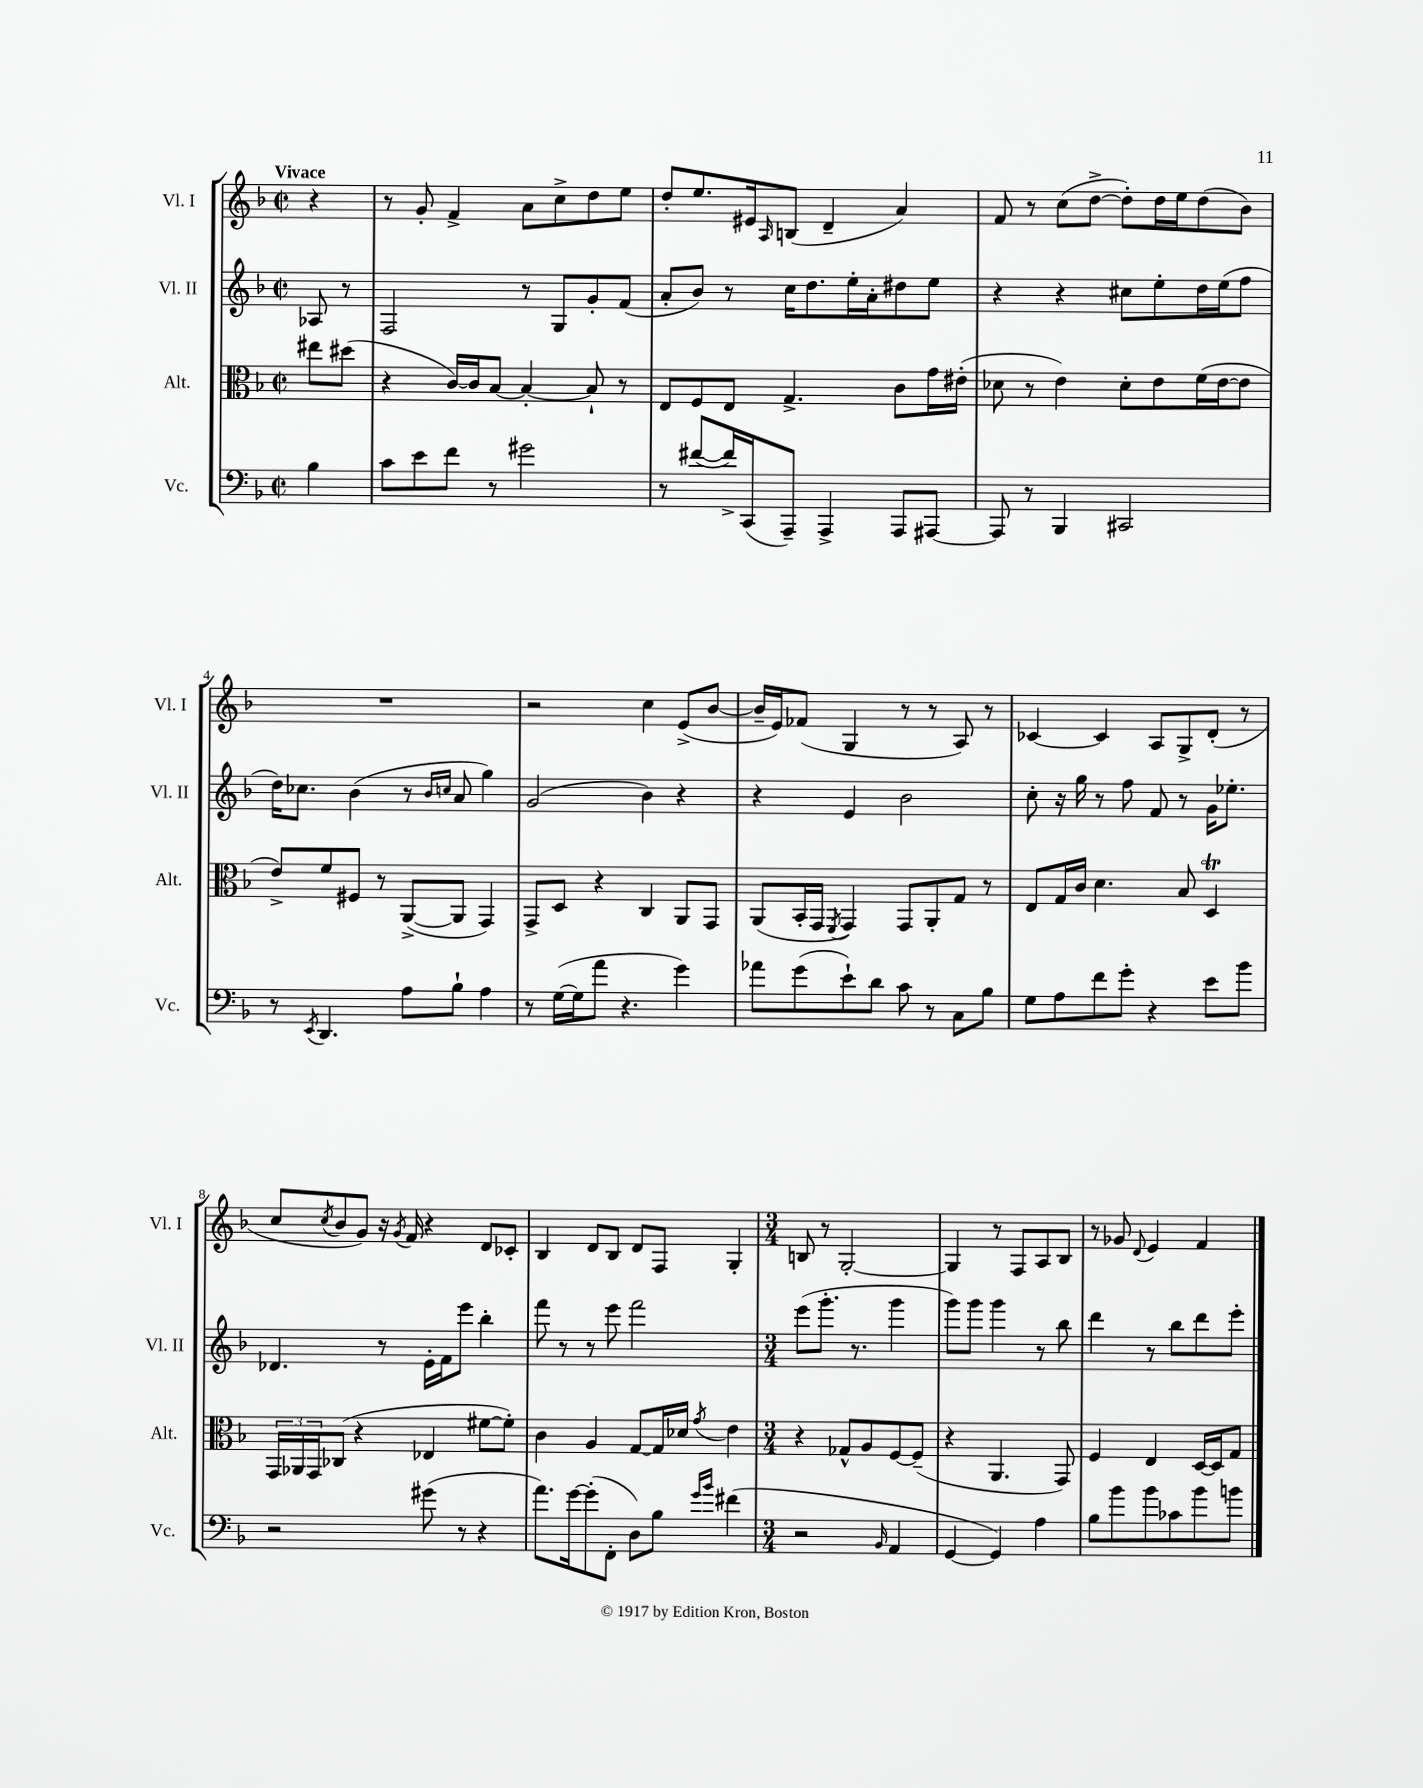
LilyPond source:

<<
\new StaffGroup <<
\new Staff = "s0" \with { instrumentName = "Vl. I" shortInstrumentName = "Vl. I" } {
    \clef treble \key f \major \defaultTimeSignature \time 2/2 \partial 4 \tempo "Vivace"
    r4 |
    r8 g'8-. f'4-> a'8 c''8-> d''8 e''8 |
    d''8-. e''8. eis'16 \grace { a16 } b8( d'4-- a'4) |
    f'8 r8 c''8( d''8~-> d''8-.) d''16 e''16 d''8( bes'8) |
    R1 |
    r2 c''4 e'8->( bes'8~ |
    bes'16-- e'16) fes'8( g4 r8 r8 a8) r8 |
    ces'4~ ces'4 a8 g8-> d'8-.( r8 |
    c''8 \acciaccatura { c''8 } bes'8 g'8) r16 \acciaccatura { g'8 } f'16 r4 d'8 ces'8-. |
    bes4 d'8 bes8 d'8 f8 g4-. |
    \numericTimeSignature \time 3/4 b8 r8 g2~-. |
    g4 r8 f8 a8 bes8 |
    r8 ges'8 \appoggiatura { d'8 } e'4 f'4 \bar "|." |
}
\new Staff = "s1" \with { instrumentName = "Vl. II" shortInstrumentName = "Vl. II" } {
    \clef treble \key f \major \defaultTimeSignature \time 2/2 \partial 4
    aes8 r8 |
    f2 r8 g8 g'8-. f'8( |
    a'8-. bes'8) r8 c''16 d''8. e''16-. a'16-. dis''8 e''8 |
    r4 r4 cis''8 e''8-. d''16 e''16( f''8 |
    d''16) ces''8. bes'4( r8 \grace { bes'16 c''16 } a'8 g''4) |
    g'2( bes'4) r4 |
    r4 e'4 bes'2 |
    c''8-. r16 g''16 r8 f''8 f'8 r8 g'16 ees''8.-. |
    des'4. r8 e'16-. f'16 e'''8 bes''4-. |
    f'''8 r8 r8 e'''8 f'''2 |
    \numericTimeSignature \time 3/4 e'''8( g'''8.-. r8. g'''4 |
    g'''8) g'''8 g'''4 r8 bes''8 |
    d'''4 r8 bes''8 d'''8 e'''8-. \bar "|." |
}
\new Staff = "s2" \with { instrumentName = "Alt." shortInstrumentName = "Alt." } {
    \clef alto \key f \major \defaultTimeSignature \time 2/2 \partial 4
    eis''8 dis''8( |
    r4 c'16~) c'16 bes8~ bes4~-. bes8-! r8 |
    e8 f8 e8 g4.-> c'8 g'16 eis'16-.( |
    des'8 r8 e'4) des'8-. e'8 f'16( e'16~ e'8 |
    e'8->) f'8 fis8 r8 a,8~->( a,8 g,4) |
    g,8-> d8 r4 c4 a,8 g,8 |
    a,8( bes,16-. g,16 \acciaccatura { f,8 } g,4) g,8 a,8-. g8 r8 |
    e8 g16 c'16 d'4. bes8 d4\trill |
    \tuplet 3/2 { g,16 aes,16 g,16 } ces8( r4 ees4 fis'8~ fis'8-.) |
    c'4 a4 g8~ g16 des'16 \acciaccatura { g'8 } e'4 |
    \numericTimeSignature \time 3/4 r4 ges8-^ a8 f8~ f8--( |
    r4 a,4. g,8) |
    f4 e4 d16~ d16 g8 \bar "|." |
}
\new Staff = "s3" \with { instrumentName = "Vc." shortInstrumentName = "Vc." } {
    \clef bass \key f \major \defaultTimeSignature \time 2/2 \partial 4
    bes4 |
    c'8 e'8 f'8 r8 gis'2 |
    r8 fis'8~( fis'16->) c,16( a,,8--) a,,4-> a,,8 ais,,8~ |
    ais,,8 r8 bes,,4 cis,2 |
    r8 \acciaccatura { e,8 } d,4. a8 bes8-! a4 |
    r8 g16~( g16 a'8 r4. g'4) |
    aes'8 g'8( e'8-!) d'8 c'8 r8 c8 bes8 |
    g8 a8 f'8 g'8-. r4 e'8 bes'8 |
    r2 gis'8( r8 r4 |
    a'8.) g'16~ g'8-.( f,8-. d8) bes8 \grace { g'16 bes'16 } fis'4( |
    \numericTimeSignature \time 3/4 r2 \grace { bes,16 } a,4 |
    g,4~ g,4) a4 |
    bes8 bes'8 bes'8 ces'8 bes'8 b'8 \bar "|." |
}
>>
>>
